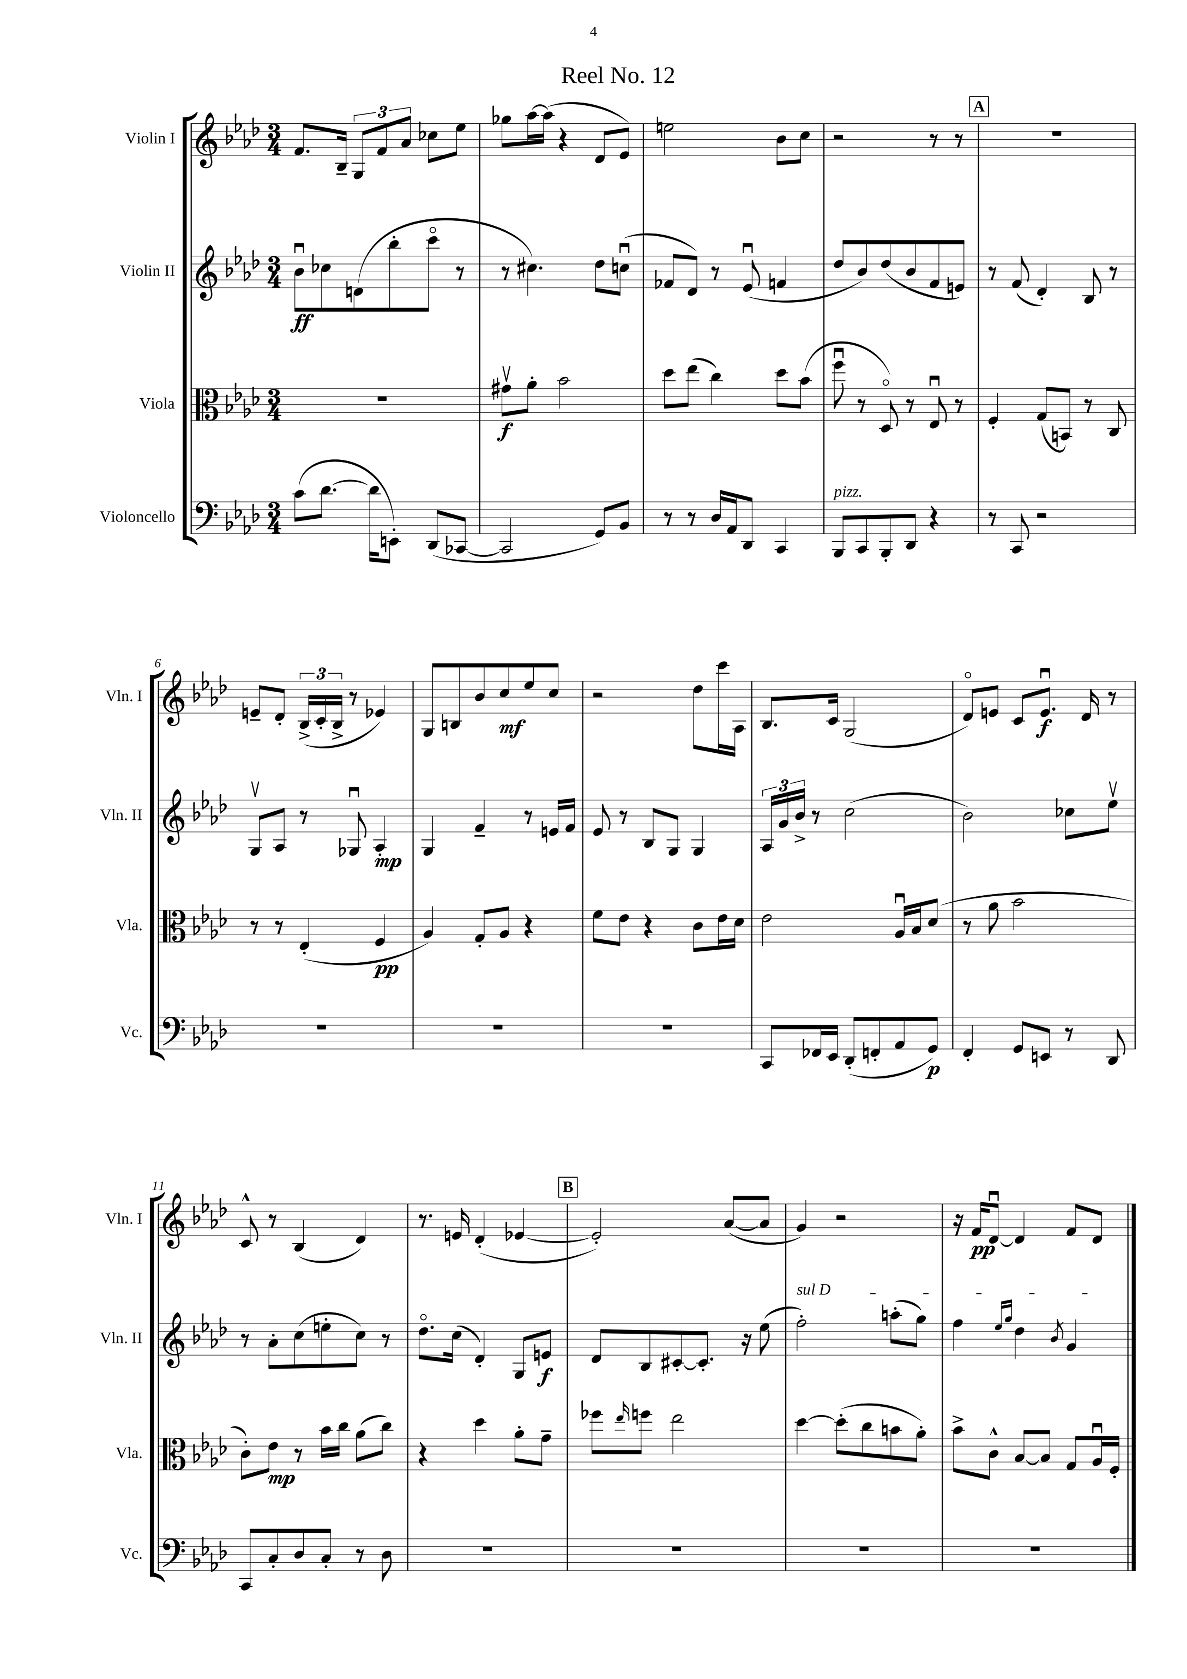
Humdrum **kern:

**kern	**dynam	**kern	**dynam	**kern	**dynam	**kern	**dynam
*part4	*part4	*part3	*part3	*part2	*part2	*part1	*part1
*staff4	*staff4	*staff3	*staff3	*staff2	*staff2	*staff1	*staff1
*I"Violoncello	*	*I"Viola	*	*I"Violin II	*	*I"Violin I	*
*I'Vc.	*	*I'Vla.	*	*I'Vln. II	*	*I'Vln. I	*
*clefF4	*	*clefC3	*	*clefG2	*	*clefG2	*
*k[b-e-a-d-]	*	*k[b-e-a-d-]	*	*k[b-e-a-d-]	*	*k[b-e-a-d-]	*
*M3/4	*	*M3/4	*	*M3/4	*	*M3/4	*
=1	=1	=1	=1	=1	=1	=1	=1
(8c\L	.	2.r	.	8b-u\L	ff	8.f/L	.
[8.d-\J	.	.	.	8cc-X\	.	.	.
.	.	.	.	.	.	16B-~/Jk	.
.	.	.	.	(8dn\	.	12G/L	.
16d-\KL]	.	.	.	.	.	.	.
.	.	.	.	.	.	12f/	.
8EEn'\J)	.	.	.	8bb-'\	.	.	.
.	.	.	.	.	.	12a-/J	.
(8DD-/L	.	.	.	8ccc\J	.	8cc-X\L	.
[8CC-X/J	.	.	.	8r	.	8ee-\J	.
=2	=2	=2	=2	=2	=2	=2	=2
2CC-/]	.	8g#Xv\L	f	8r	.	8gg-X\L	.
.	.	8a-'\J	.	4.cc#X\)	.	[16aa-\L	.
.	.	.	.	.	.	(16aa-\JJ]	.
.	.	2b-\	.	.	.	4r	.
8GG/L)	.	.	.	8dd-\L	.	8d-/L	.
8BB-/J	.	.	.	(8ccnu\J	.	8e-/J)	.
=3	=3	=3	=3	=3	=3	=3	=3
8r	.	8dd-\L	.	8f-X/L	.	2een\	.
8r	.	(8ee-\J	.	8d-/J)	.	.	.
16D-/LL	.	4cc\)	.	8r	.	.	.
16AA-/J	.	.	.	.	.	.	.
8DD-/J	.	.	.	(8e-u/	.	.	.
4CC/	.	8dd-\L	.	4fn/	.	8b-\L	.
.	.	(8b-\J	.	.	.	8cc\J	.
=4	=4	=4	=4	=4	=4	=4	=4
!LO:TX:a:i:t=pizz.	!	!	!	!	!	!	!
8BBB-/L	.	8ffu\	.	8dd-/L	.	2r	.
8CC/	.	8r	.	8b-/)	.	.	.
8BBB-'/	.	8D-/)	.	(8dd-/	.	.	.
8DD-/J	.	8r	.	8b-/	.	.	.
4r	.	8E-u/	.	8f/	.	8r	.
.	.	8r	.	8en/J)	.	8r	.
!!LO:REH:place=s1:t=A
=5	=5	=5	=5	=5	=5	=5	=5
8r	.	4F'/	.	8r	.	2.r	.
8CC/	.	.	.	(8f/	.	.	.
2r	.	(8G/L	.	4d-'/)	.	.	.
.	.	8BBn/J)	.	.	.	.	.
.	.	8r	.	8B-/	.	.	.
.	.	8C/	.	8r	.	.	.
!!LO:LB:g=z
=6	=6	=6	=6	=6	=6	=6	=6
2.r	.	8r	.	8Gv/L	.	8en~/L	.
.	.	8r	.	8A-/J	.	8d-'/J	.
.	.	(4E-'/	.	8r	.	(24B-^/LL	.
.	.	.	.	.	.	24c'/	.
.	.	.	.	.	.	24B-^/JJ	.
.	.	.	.	8G-Xu/	.	8r	.
.	.	4F/	pp	4A-'/	mp	4e-X/)	.
=7	=7	=7	=7	=7	=7	=7	=7
2.r	.	4A-/)	.	4G/	.	8G/L	.
.	.	.	.	.	.	8Bn/	.
.	.	8G'/L	.	4f~/	.	8b-/	.
.	.	8A-/J	.	.	.	8cc/	mf
.	.	4r	.	8r	.	8ee-/	.
.	.	.	.	16en/LL	.	8cc/J	.
.	.	.	.	16f/JJ	.	.	.
=8	=8	=8	=8	=8	=8	=8	=8
2.r	.	8f\L	.	8e-/	.	2r	.
.	.	8e-\J	.	8r	.	.	.
.	.	4r	.	8B-/L	.	.	.
.	.	.	.	8G/J	.	.	.
.	.	8c\L	.	4G/	.	8dd-\L	.
.	.	16e-\L	.	.	.	16ccc\L	.
.	.	16d-\JJ	.	.	.	16A-\JJ	.
=9	=9	=9	=9	=9	=9	=9	=9
8CC/L	.	2e-\	.	24A-/LL	.	8.B-/L	.
.	.	.	.	24g/	.	.	.
.	.	.	.	24b-^/JJ	.	.	.
16FF-X/L	.	.	.	8r	.	.	.
16EE-/JJ	.	.	.	.	.	16c/Jk	.
(8DD-'/L	.	.	.	(2cc\	.	(2G/	.
8FFn'/	.	.	.	.	.	.	.
8AA-/	.	16A-u/LL	.	.	.	.	.
.	.	16B-/J	.	.	.	.	.
8GG/J)	p	(8d-/J	.	.	.	.	.
=10	=10	=10	=10	=10	=10	=10	=10
4FF'/	.	8r	.	2b-\)	.	8d-/L)	.
.	.	8a-\	.	.	.	8en/J	.
8GG/L	.	2b-\	.	.	.	8c/L	.
8EEn/J	.	.	.	.	.	8.eu/J	f
8r	.	.	.	8cc-X\L	.	.	.
.	.	.	.	.	.	16d-/	.
8DD-/	.	.	.	8ee-v\J	.	8r	.
!!LO:LB:g=z
=11	=11	=11	=11	=11	=11	=11	=11
8CC/L	.	8c'\L)	.	8r	.	8c^^/	.
8C'/	.	8e-\J	mp	8a-'\L	.	8r	.
8D-/	.	8r	.	(8cc\	.	(4B-/	.
8C'/J	.	16b-\LL	.	8een'\	.	.	.
.	.	16cc\JJ	.	.	.	.	.
8r	.	(8a-\L	.	8cc\J)	.	4d-/)	.
8D-\	.	8cc\J)	.	8r	.	.	.
=12	=12	=12	=12	=12	=12	=12	=12
2.r	.	4r	.	8.dd-\L	.	8.r	.
.	.	.	.	(16cc\Jk	.	16en/	.
.	.	4dd-\	.	4d-'/)	.	(4d-'/	.
.	.	8a-'\L	.	8G/L	.	[4e-X/	.
.	.	8g~\J	.	8en/J	f	.	.
!!LO:REH:place=s1:t=B
=13	=13	=13	=13	=13	=13	=13	=13
2.r	.	8ff-X\L	.	8d-/L	.	2e-'/])	.
.	.	16qqee-/	.	.	.	.	.
.	.	8ffn\J	.	8B-/	.	.	.
.	.	2ee-\	.	[8c#X'/	.	.	.
.	.	.	.	8.c#'/J]	.	.	.
.	.	.	.	.	.	([8a-/L	.
.	.	.	.	16r	.	.	.
.	.	.	.	(8ee-\	.	8a-/J]	.
=14	=14	=14	=14	=14	=14	=14	=14
!	!	!	!	!LO:TX:a:i:t=sul D	!	!	!
2.r	.	[4dd-\	.	2ff'\)	.	4g/)	.
.	.	(8dd-'\L]	.	.	.	2r	.
.	.	8cc\	.	.	.	.	.
.	.	8bn\	.	(8aan'\L	.	.	.
.	.	8a-'\J)	.	8gg\J)	.	.	.
=15	=15	=15	=15	=15	=15	=15	=15
2.r	.	8b-^\L	.	4ff\	.	16r	.
.	.	.	.	.	.	16f/KL	pp
.	.	8c^^\J	.	.	.	[8d-u/J	.
.	.	.	.	16qqee-/LL	.	.	.
.	.	.	.	16qqgg/JJ	.	.	.
.	.	[8B-/L	.	4dd-\	.	4d-/]	.
.	.	8B-/J]	.	.	.	.	.
.	.	.	.	8qb-/	.	.	.
.	.	8G/L	.	4g/	.	8f/L	.
.	.	16A-u/L	.	.	.	8d-/J	.
.	.	16F'/JJ	.	.	.	.	.
==	==	==	==	==	==	==	==
*-	*-	*-	*-	*-	*-	*-	*-
